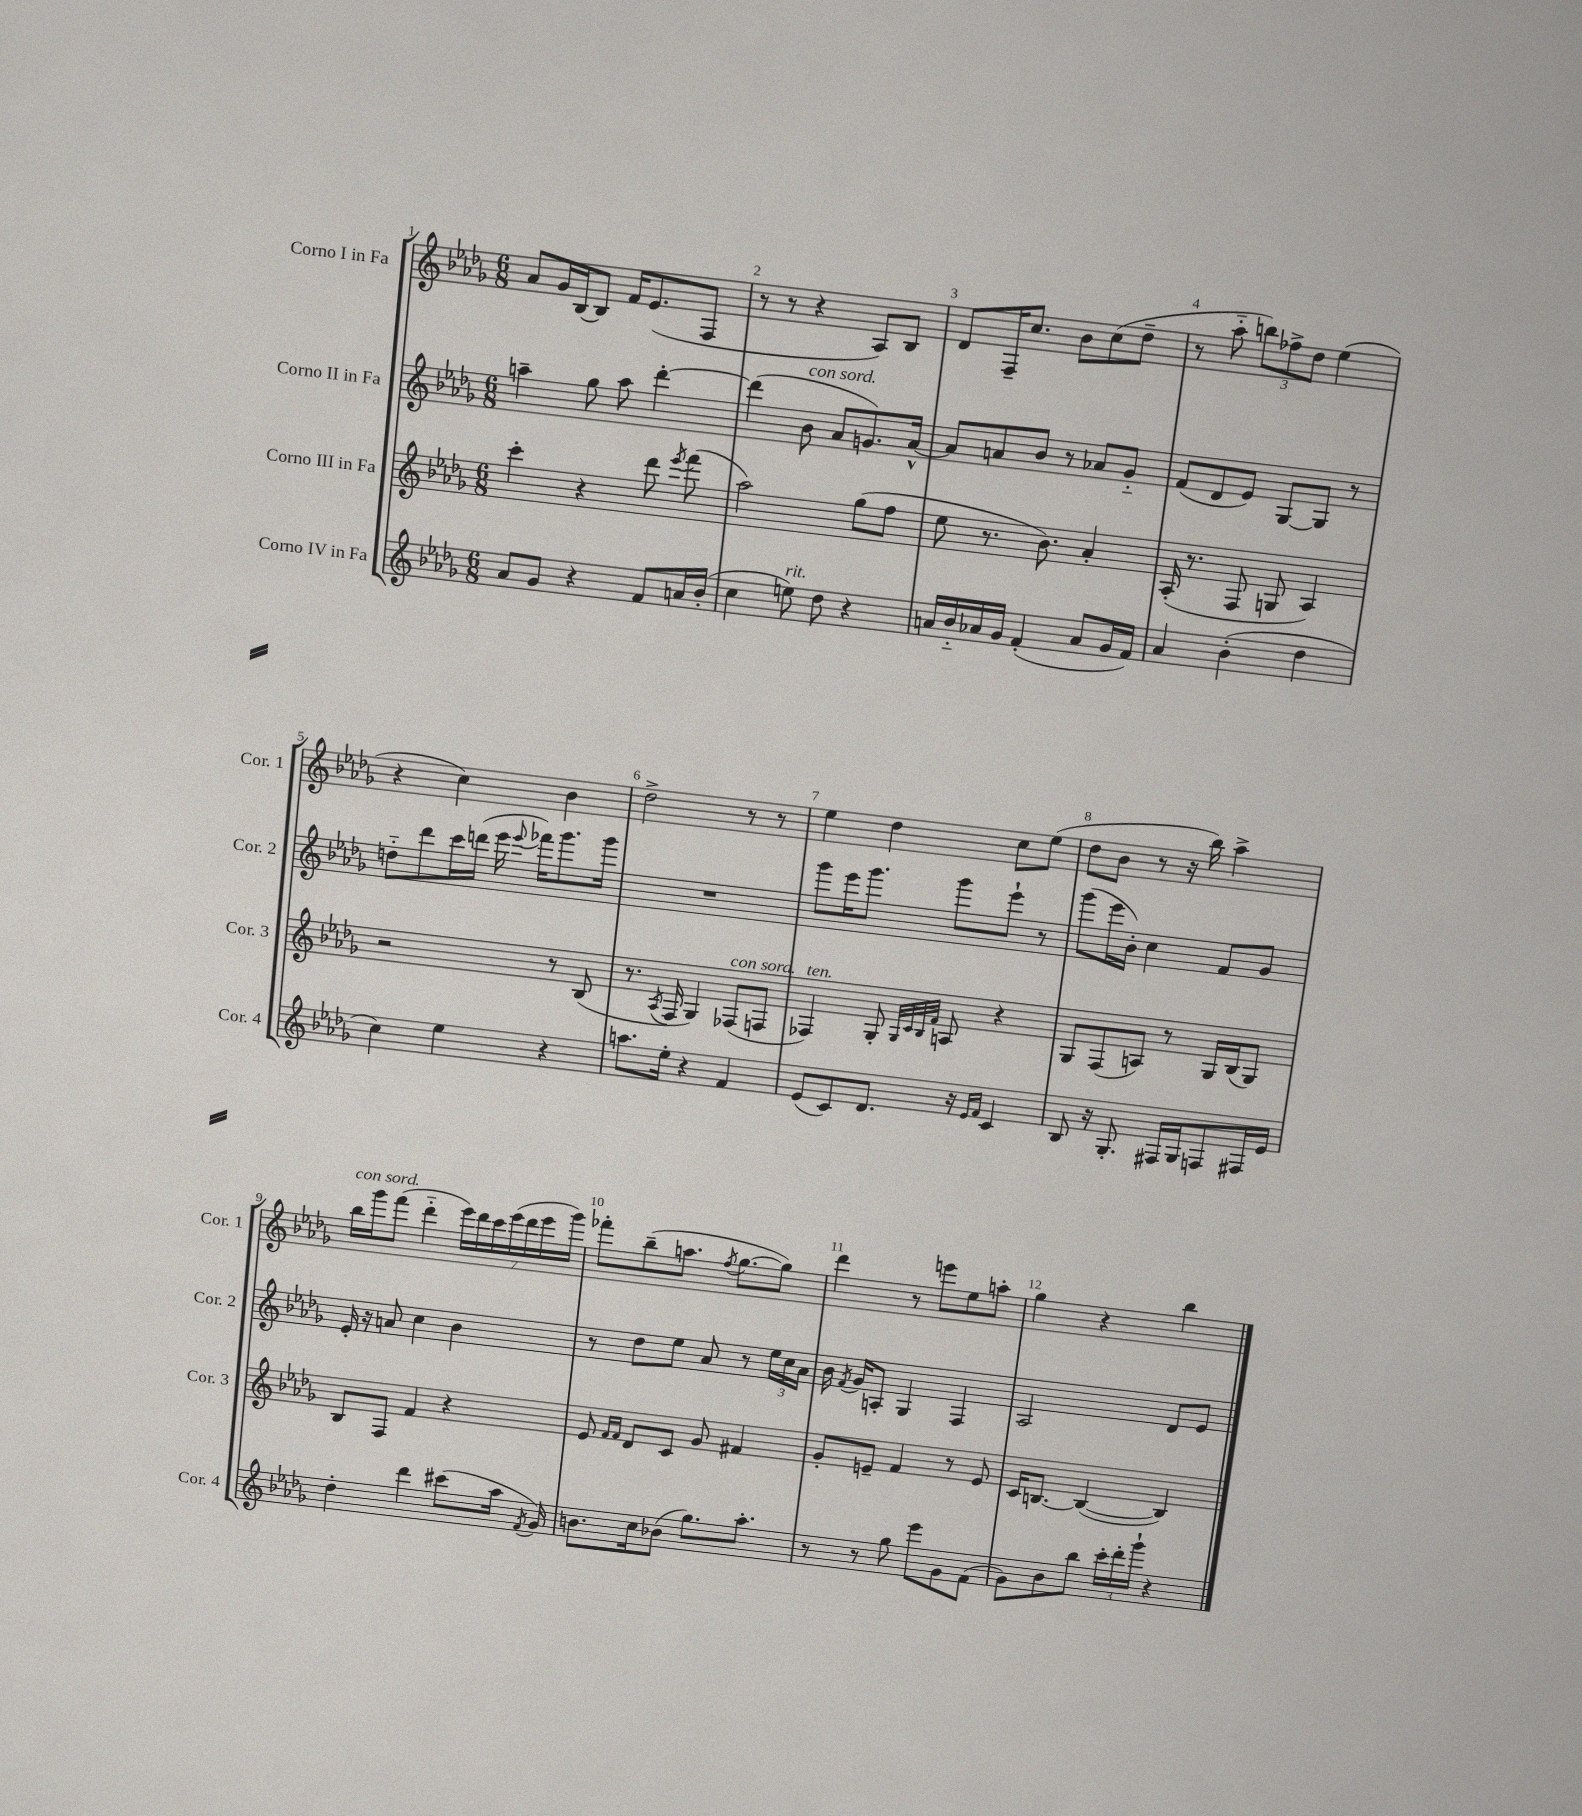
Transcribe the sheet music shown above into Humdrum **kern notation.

**kern	**kern	**kern	**kern
*staff4	*staff3	*staff2	*staff1
*clefG2	*clefG2	*clefG2	*clefG2
*k[b-e-a-d-g-]	*k[b-e-a-d-g-]	*k[b-e-a-d-g-]	*k[b-e-a-d-g-]
*M6/8	*M6/8	*M6/8	*M6/8
8a-	4ccc'	4aa~	8a-
8g-	.	.	16g-
.	.	.	[16B-
4r	4r	8gg-	8B-]
.	.	8aa	16f
.	.	.	(8.e-
8f	8ddd-	[4ddd-'	.
.	8qeee-	.	.
16a	(8fff	.	8F
(16b-'	.	.	.
=	=	=	=
4cc	2aa-)	(4ddd-]	8r
.	.	.	8r
8ee)	.	8b-	4r
8dd-	.	8a-	.
4r	(8gg-	8.g)	8A-)
.	8ff	.	8B-
.	.	[16a-^^	.
=	=	=	=
16a	8ee-	8a-]	8d-
16b-'~	.	.	.
16a-	8.r	8a	16F~
16g-	.	.	8.cc
(4f'	.	8b-	.
.	8.b-)	.	.
.	.	8r	8b-
8a-	4a-'	8a-	(8cc
16g-	.	8g-'~	8dd-~
16f)	.	.	.
=	=	=	=
4a-	(16A-'	(8f	8r
.	8.r	.	.
.	.	8d-	8aa-'~
(4b-'	8F	8e-)	12bb)
.	.	.	12ff-^
.	8G	[8G-	.
.	.	.	12dd-
4dd-	4A-)	8G-]	(4ee-
.	.	8r	.
=	=	=	=
4cc)	2r	8dd'~	4r
.	.	8ddd-	.
4ee-	.	16ccc	4cc)
.	.	(16ddd	.
.	.	16eee-	.
.	.	8qqeee-	.
.	.	16fff-)	.
4r	8r	8.ggg-	4b-
.	(8B-	.	.
.	.	16ggg-	.
=	=	=	=
8.aa	8.r	2.r	2dd-^
.	8qA-	.	.
16ee-'	16F	.	.
4r	4G-)	.	.
4f	(8F-	.	8r
.	8F	.	8r
=	=	=	=
(8e-	4F-)	8ggg-	4ee-
8c)	.	16eee-	.
.	.	8.ggg-	.
8.d-	8G-'	.	4dd-
.	32qqG-	.	.
.	32qqc	.	.
.	32qqB-	.	.
.	32qqf	.	.
.	8A	8ggg-	.
16r	.	.	.
16qqe-	.	.	.
16qqf	.	.	.
4c	4r	8eee-`	8cc
.	.	8r	(8ee-
=	=	=	=
8B-	8G-	(8ggg-	8dd-
16r	(8F	16eee-	8b-
8.G-'	.	16b-')	.
.	8A)	4cc	8r
16F#	8r	.	16r
16G-	.	.	16bb-)
8F	16G-	8f	4aa-^
.	(16B-	.	.
16F#	8G-)	8g-	.
16e-	.	.	.
=	=	=	=
4dd-'	8B-	16e-'	16bb-
.	.	16r	16ggg-
.	8F	8a	(8fff
4ddd-	4f	4cc	4ddd-'~
(8ccc#	4r	4b-	28eee-)
.	.	.	28ddd-
.	.	.	28ccc
.	.	.	(28eee-
16aa-	.	.	.
.	.	.	28ddd-
.	.	.	28eee-
8qf	.	.	.
16g-)	.	.	.
.	.	.	28ggg-)
=	=	=	=
8.b	8e-	8r	8fff-'
.	16qqf	.	.
.	16qqf	.	.
.	8d-	8dd-	(8bb-~
16cc	.	.	.
(8b-	8c	8ee-	8.aa
8.gg-)	8g-	8a-	.
.	.	.	8qff
.	.	.	[8.gg-
.	4f#	8r	.
8.aa-'	.	.	.
.	.	24ee-	8gg-])
.	.	24cc	.
.	.	24a-	.
=	=	=	=
8r	8g-'	16b-	4ddd-
.	.	8qf	.
.	.	16g-	.
8r	8e~	8A'	.
8gg-	4f	4G-	8r
8eee-	.	.	8eee
8g-	8r	4F	8ee-
(8f	8e	.	8aa'
=	=	=	=
8g-)	16c	2A-	4gg-
.	[8.B	.	.
8b-	.	.	.
8bb-	(4B_	.	4r
24ccc'	.	.	.
24ddd-'	.	.	.
24ggg-`	.	.	.
4r	4B])	8d-	4bb-
.	.	8e-	.
==	==	==	==
*-	*-	*-	*-
